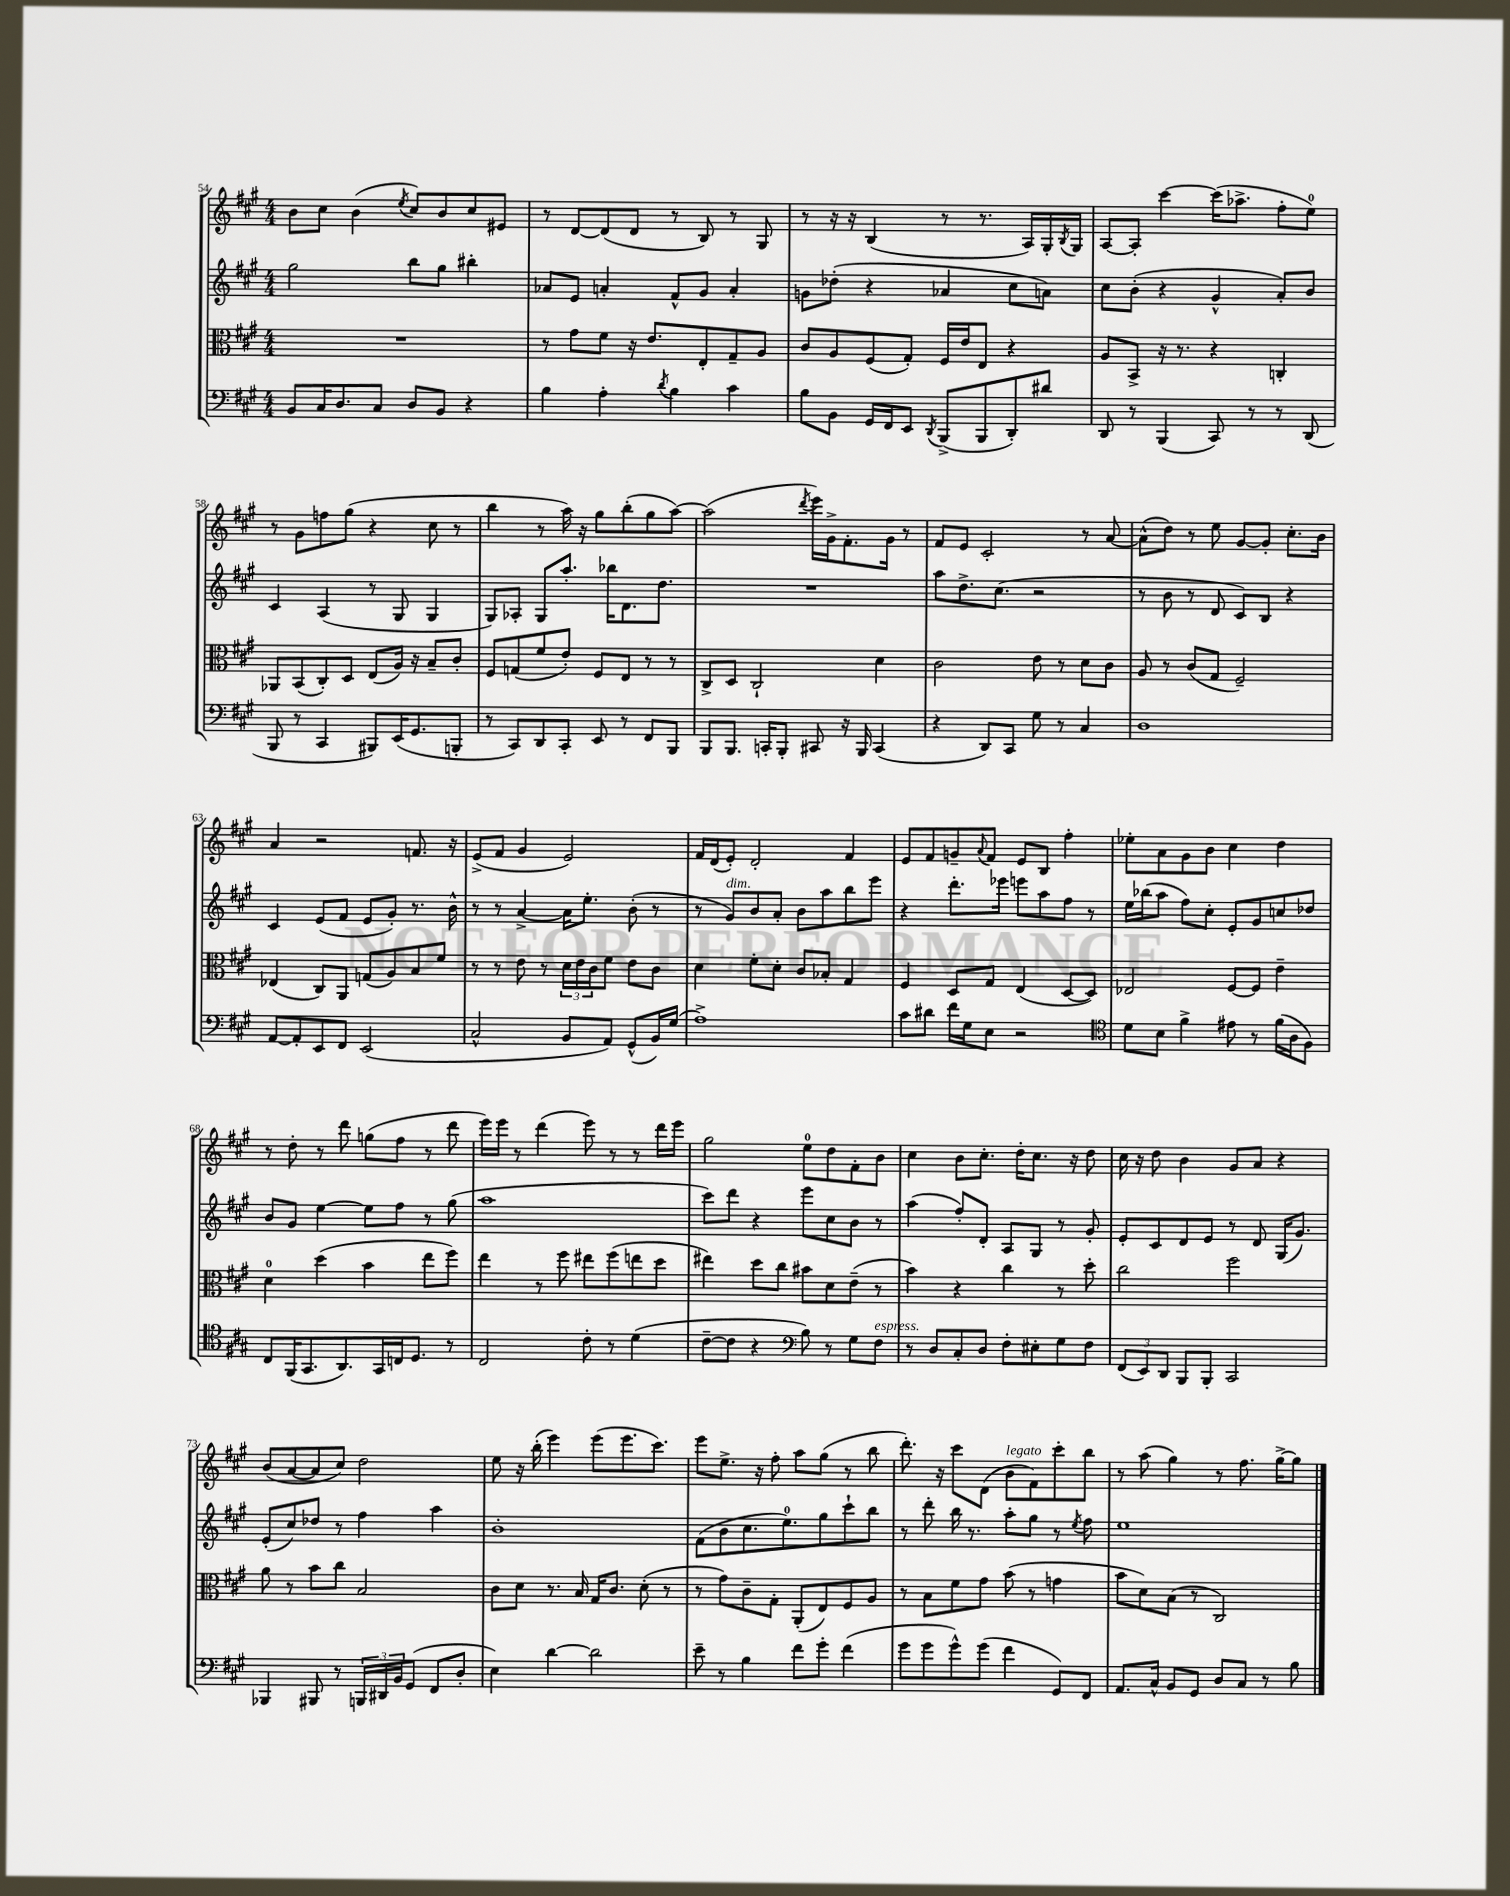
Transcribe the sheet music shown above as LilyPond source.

<<
\new StaffGroup <<
\new Staff = "s0" {
    \clef treble \key a \major \numericTimeSignature \time 4/4
    b'8 cis''8 b'4( \acciaccatura { e''8 } cis''8) b'8 cis''8 eis'8 |
    r8 d'8~ d'8( d'8 r8 b8) r8 gis8 |
    r8 r16 r16 b4( r8 r8. a16) gis16-. \acciaccatura { b8 } gis16 |
    a8~ a8-. cis'''4~ cis'''16( aes''8.-> fis''8-. e''8-0) |
    r8 gis'8 f''8 gis''8( r4 cis''8 r8 |
    b''4 r8 a''16) r16 gis''8 b''8-.( gis''8 a''8~) |
    a''2( \acciaccatura { d'''8 } e'''16) gis'16-> fis'8.-. gis'16 r8 |
    fis'8 e'8 cis'2-. r8 a'8~ |
    a'8-^( d''8) r8 e''8 gis'8~ gis'8-. cis''8.-. b'16 |
    a'4 r2 f'8. r16 |
    e'8->( fis'8 gis'4 e'2) |
    fis'16 d'16( e'8-.) d'2-. fis'4 |
    e'8 fis'8 g'8-- \appoggiatura { a'8 } fis'8 e'8 b8 fis''4-. |
    ees''8-. a'8 gis'8 b'8 cis''4 d''4 |
    r8 d''8-. r8 d'''8 g''8( fis''8 r8 d'''8 |
    e'''16) e'''16 r8 d'''4( e'''8) r8 r8 d'''16 e'''16 |
    gis''2 e''8-0 d''8 fis'8-. b'8 |
    cis''4 b'8 cis''8.-. d''16-. cis''8. r16 d''8 |
    cis''16 r16 d''8 b'4 gis'8 a'8 r4 |
    b'8( a'8~ a'8 cis''8) d''2 |
    e''8 r16 b''16-.( e'''4) e'''8( e'''8. cis'''8.) |
    e'''8 e''8.-> r16 fis''8-. a''8 gis''8( r8 b''8 |
    d'''8.-.) r16 cis'''8 d'8( b'8^\markup { \italic "legato" } fis'8) cis'''8-. b''8 |
    r8 a''8( gis''4) r8 fis''8. gis''16~-> gis''8 \bar "|." |
}
\new Staff = "s1" {
    \clef treble \key a \major \numericTimeSignature \time 4/4
    gis''2 b''8 gis''8 bis''4-. |
    aes'8 e'8 a'4-. fis'8-^ gis'8 a'4-. |
    g'8 des''8-.( r4 aes'4 cis''8 a'8) |
    cis''8 b'8-.( r4 gis'4-^ a'8-.) b'8 |
    cis'4 a4( r8 gis8 gis4 |
    gis8) aes8-. gis8 a''8.-. bes''16 d'8. d''8. |
    R1 |
    a''8 d''8.-> cis''8.( r2 |
    r8 b'8 r8 d'8 cis'8) b8 r4 |
    cis'4 e'8( fis'8 e'8 gis'8-.) r8. b'16-^ |
    r8 r8 a'4~-> a'16 e''8.-. b'8-.( r8 |
    r8 gis'8^\markup { \italic "dim." }) b'8 a'8-. b'8 a''8 b''8 e'''8 |
    r4 d'''8.-. ees'''16 e'''8 a''8 fis''8 r8 |
    e''16 bes''16( a''8 fis''8) cis''8-. e'8-. gis'8 c''8 des''8 |
    b'8 gis'8 e''4~ e''8 fis''8 r8 gis''8( |
    a''1 |
    cis'''8) d'''8 r4 e'''8 cis''8 b'8 r8 |
    a''4( fis''8-.) d'8-. a8 gis8 r8 gis'8-. |
    e'8-. cis'8 d'8 e'8 r8 d'8 gis16( gis'8.) |
    e'8-.( cis''8) des''8 r8 fis''4 a''4 |
    b'1-. |
    fis'8( b'8 cis''8. e''8.-0) gis''8 cis'''8-! b''8 |
    r8 d'''8-. b''16 r8. a''8-. gis''8 r8 \acciaccatura { e''8 } fis''8 |
    e''1 \bar "|." |
}
\new Staff = "s2" {
    \clef alto \key a \major \numericTimeSignature \time 4/4
    R1 |
    r8 gis'8 fis'8 r16 e'8. e8-. gis8-- a8 |
    cis'8 a8 fis8( gis8-.) fis16 e'16 e8 r4 |
    a8 b,8-> r16 r8. r4 c4-. |
    aes,8 b,8( cis8-.) d8 e8( a16) r16 b8-- cis'8-. |
    fis8 g8( fis'8 e'8-.) fis8 e8 r8 r8 |
    cis8-> d8 cis2-! d'4 |
    cis'2 e'8 r8 d'8 cis'8 |
    a8 r8 cis'8( gis8 fis2--) |
    ees4( cis8) a,8 g8( a8) b8 fis'8 |
    r8 r8 e'8 r8 \tuplet 3/2 { d'16 e'16 cis'16 } fis'8 e'8 cis'8 |
    d'4 fis'8-. d'8-. cis'8 bes8-. gis4 |
    fis4 d8 gis8 e4( d8~ d8) |
    ees2 fis8~ fis8 e'4-- |
    d'4-0 d''4( b'4 e''8 fis''8) |
    e''4 r8 fis''8 eis''8 fis''8( e''8 d''8 |
    eis''4) d''8 cis''8 bis'8 d'8 e'8--( r8 |
    b'4) r4 cis''4 r8 d''8-. |
    cis''2 fis''2 |
    a'8 r8 b'8 cis''8 b2 |
    cis'8 d'8 r8. b16 gis16 cis'8. d'8-.( r8 |
    r8 gis'8) cis'8-- gis8-. a,8-.( e8) fis8 a8 |
    r8 b8 fis'8 gis'8 b'8( r8 g'4 |
    b'8 d'8) b8( r8 cis2) \bar "|." |
}
\new Staff = "s3" {
    \clef bass \key a \major \numericTimeSignature \time 4/4
    b,8 cis16 d8. cis8 d8 b,8 r4 |
    b4 a4-. \acciaccatura { d'8 } b4 cis'4 |
    b8 b,8 gis,16 fis,16 e,8 \acciaccatura { d,8 } b,,8->( b,,8 d,8-.) dis'8 |
    d,8 r8 b,,4( cis,8) r8 r8 d,8( |
    b,,8 r8 cis,4 bis,,8) e,16( gis,8. b,,8-. |
    r8 cis,8) d,8 cis,8-. e,8 r8 fis,8 b,,8 |
    b,,8 b,,8. c,16-. b,,8-. cis,8 r16 b,,16 cis,4( |
    r4 d,8) cis,8 gis8 r8 cis4 |
    d1 |
    a,8~ a,8-. e,8 fis,8 e,2( |
    cis2-^ b,8 a,8) gis,8-^( b,16) gis16( |
    a1->) |
    cis'8 dis'8 fis'16 gis16 e8 r2 |
    \clef tenor d'8 b8 fis'4-> eis'8 r8 fis'16( a16 fis8) |
    cis8 fis,16( gis,8. a,8.) gis,16 c16 d8. r8 |
    cis2 cis'8-. r8 d'4( |
    cis'8~-- cis'8 r4 \clef bass b8) r8 gis8 fis8^\markup { \italic "espress." } |
    r8 d8 cis8-. d8 fis8-. eis8-. gis8 fis8 |
    \tuplet 3/2 { fis,8( e,8) d,8 } b,,8 b,,8-. cis,2 |
    bes,,4 bis,,8 r8 \tuplet 3/2 { b,,16 dis,16 b,16 } gis,8( fis,8 d8-. |
    e4) d'4~ d'2 |
    e'8-- r8 b4 fis'8 gis'8-. fis'4( |
    gis'8 gis'8 gis'8-^) gis'8( fis'4 gis,8) fis,8 |
    a,8. cis16-^ b,8 gis,8 d8 cis8 r8 b8 \bar "|." |
}
>>
>>
\layout { \context { \Score currentBarNumber = #54 } }
